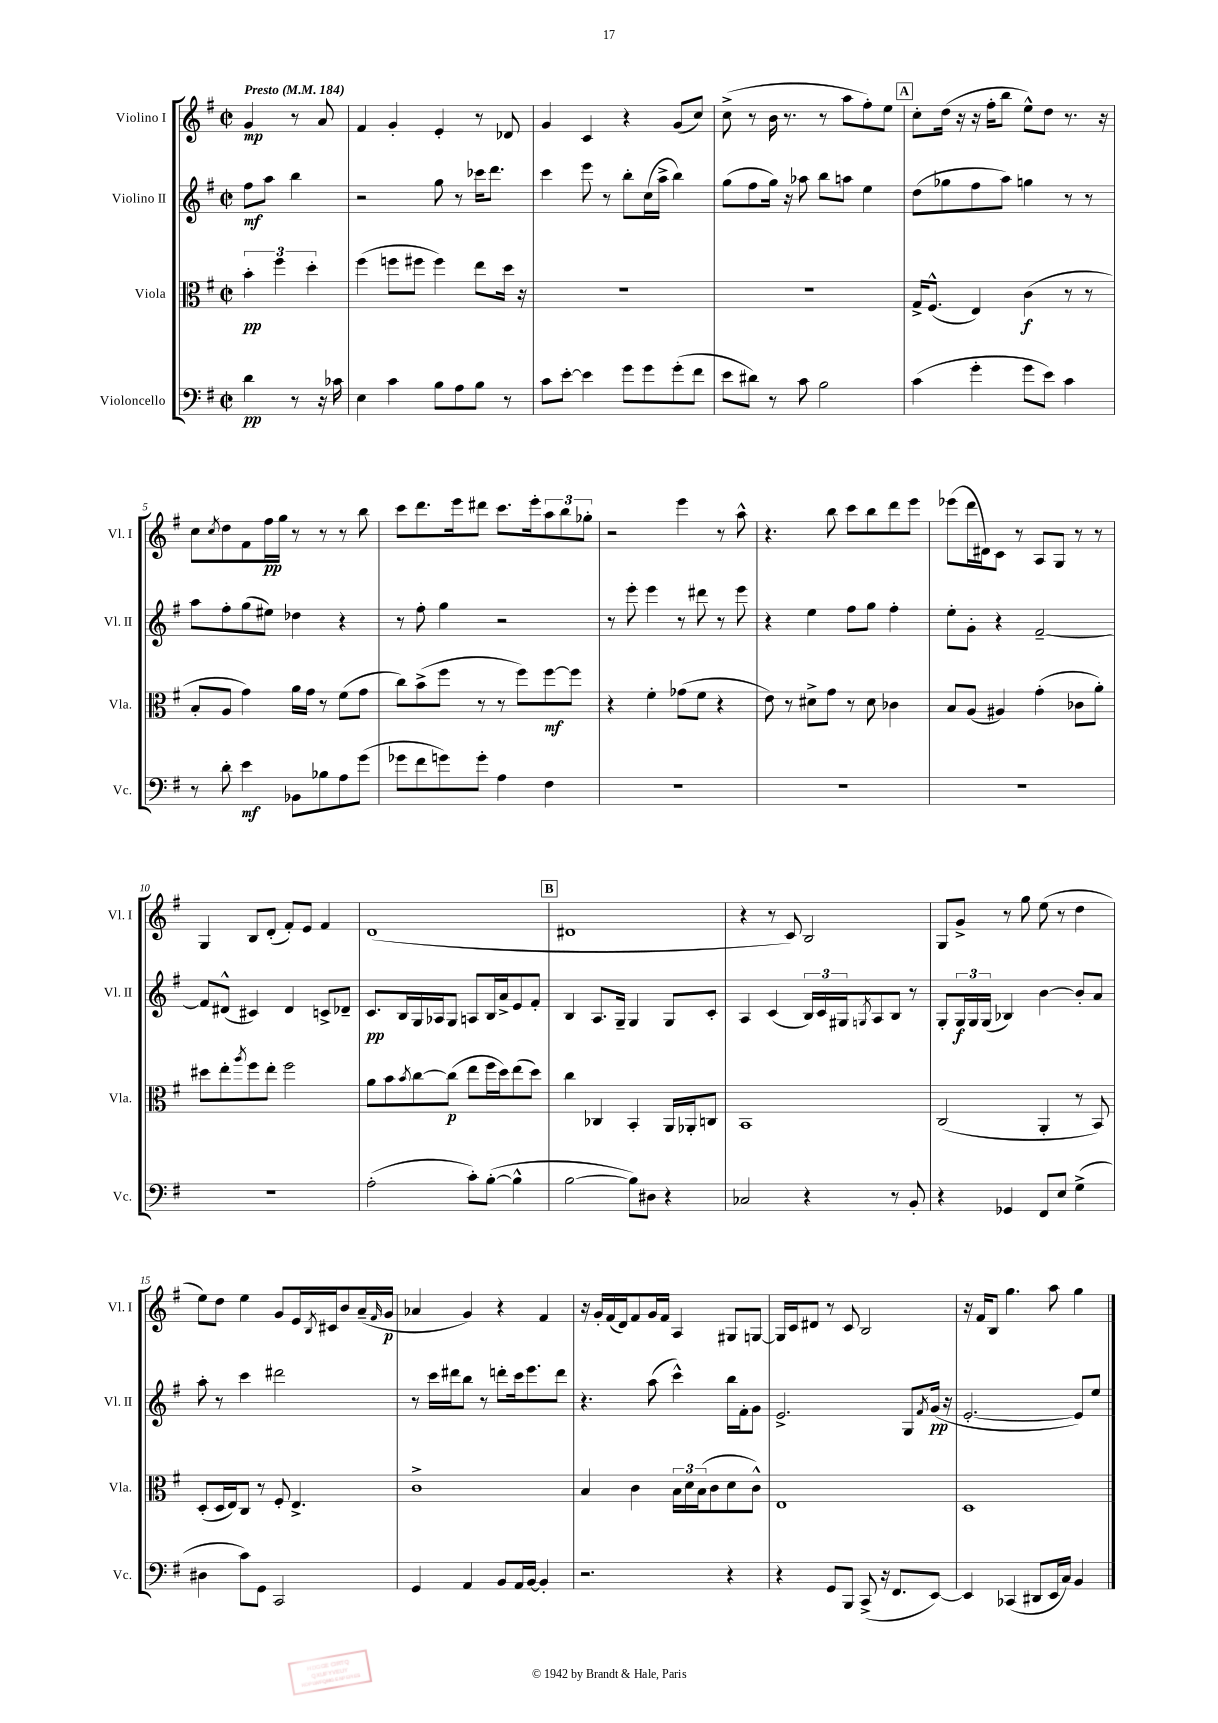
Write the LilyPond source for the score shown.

<<
\new StaffGroup <<
\new Staff = "s0" \with { instrumentName = "Violino I" shortInstrumentName = "Vl. I" } {
    \clef treble \key g \major \defaultTimeSignature \time 2/2 \partial 2 \tempo "Presto" 4 = 184
    g'4\mp r8 a'8 |
    fis'4 g'4-. e'4-. r8 des'8 |
    g'4 c'4 r4 g'8( c''8) |
    c''8->( r8 b'16 r8. r8 a''8 fis''8-.) e''8 |
    \mark \markup { \box "A" } c''8-. d''16( r16 r16 fis''16-. b''8 e''8-^) d''8 r8. r16 |
    c''8 \acciaccatura { c''8 } d''8 fis'8 fis''16\pp g''16 r8 r8 r8 b''8 |
    c'''8 d'''8. e'''16 dis'''8 c'''8. e'''16-. \tuplet 3/2 { a''8 b''8 ges''8-. } |
    r2 e'''4 r8 a''8-^ |
    r4. b''8 c'''8 b''8 d'''8 e'''8 |
    ees'''8( d'''16 dis'16) c'8 r8 a8 g8 r8 r8 |
    g4 b8 d'8-.( fis'8-.) e'8 fis'4 |
    d'1( |
    \mark \markup { \box "B" } dis'1 |
    r4 r8 c'8) b2 |
    g8 g'8-> r8 g''8 e''8( r8 d''4 |
    e''8) d''8 e''4 g'8 e'16 \acciaccatura { b8 } cis'16 b'8 a'16--( \grace { fis'16 } g'16\p |
    aes'4 g'4) r4 fis'4 |
    r16 g'16-. fis'16( d'16) fis'8 g'16 fis'16 a4 gis8 g8~ |
    g16 c'16 dis'8 r8 c'8 b2 |
    r16 fis'16 b8 g''4. a''8 g''4 \bar "|." |
}
\new Staff = "s1" \with { instrumentName = "Violino II" shortInstrumentName = "Vl. II" } {
    \clef treble \key g \major \defaultTimeSignature \time 2/2 \partial 2
    fis''8\mf a''8 b''4 |
    r2 g''8 r8 ces'''16 d'''8. |
    c'''4 e'''8 r8 b''8-. c''16( a''16-> b''4) |
    g''8( fis''8 g''16) r16 aes''8 b''8 a''8 e''4 |
    \mark \markup { \box "A" } d''8( ges''8 fis''8 a''8) g''4 r8 r8 |
    a''8 fis''8-. g''8( eis''8) des''4 r4 |
    r8 fis''8-. g''4 r2 |
    r8 e'''8-. e'''4 r8 dis'''8 r8 e'''8 |
    r4 e''4 fis''8 g''8 fis''4-. |
    e''8-. g'8-. r4 fis'2~-- |
    fis'8 dis'8-^( cis'4) dis'4 c'8-> des'8-- |
    c'8.\pp b16 g16 aes16 g8 a8 b16 a'16-> e'8 fis'8-. |
    \mark \markup { \box "B" } b4 a8. g16-- g4 g8 c'8-. |
    a4 c'4( \tuplet 3/2 { b16) c'16 gis16 } \acciaccatura { g8 } a8 b8 r8 |
    g8-. \tuplet 3/2 { g16\f g16 g16( } bes4) b'4~ b'8-. a'8 |
    a''8-. r8 c'''4 dis'''2 |
    r8 c'''16 dis'''16 b''8 r8 d'''8-. c'''16 e'''8. d'''8 |
    r4. a''8( c'''4-^) b''16 fis'16-. g'8 |
    e'2.-> g8 \acciaccatura { fis'8 } g'16\pp( r16 |
    e'2.~-. e'8) e''8 \bar "|." |
}
\new Staff = "s2" \with { instrumentName = "Viola" shortInstrumentName = "Vla." } {
    \clef alto \key g \major \defaultTimeSignature \time 2/2 \partial 2
    \tuplet 3/2 { b'4-.\pp fis''4 d''4-. } |
    fis''4( f''8 fis''8 fis''4) e''8 d''16 r16 |
    R1 |
    R1 |
    \mark \markup { \box "A" } g16-> fis8.-^( e4) c'4\f( r8 r8 |
    b8-. a8 g'4) a'16 g'16 r8 fis'8( g'8 |
    c''8) b'8->( fis''8 r8 r8 fis''8) fis''8~\mf fis''8 |
    r4 fis'4-. ges'8( fis'8 r4 |
    e'8) r8 dis'8-> g'8 r8 dis'8 ces'4 |
    b8 a8( ais4) g'4-.( ces'8 a'8-.) |
    dis''8 e''8-. \acciaccatura { a''8 } fis''8 e''8-. fis''2 |
    a'8 b'8 \acciaccatura { b'8 } c''8~ c''8\p( e''8 fis''16 d''16) e''8( d''8) |
    \mark \markup { \box "B" } c''4 ces4 b,4-. a,16 aes,16-. c8 |
    b,1 |
    c2( a,4-. r8 b,8) |
    d8-.( d16 e16) c8 r8 fis8-. e4.-> |
    c'1-> |
    b4 c'4 \tuplet 3/2 { b16 d'16 b16( } c'8 d'8 c'8-^) |
    e1 |
    d1 \bar "|." |
}
\new Staff = "s3" \with { instrumentName = "Violoncello" shortInstrumentName = "Vc." } {
    \clef bass \key g \major \defaultTimeSignature \time 2/2 \partial 2
    d'4\pp r8 r16 ces'16 |
    e4 c'4 b8 a8 b8 r8 |
    c'8 e'8~-. e'4 g'8 g'8 g'8-.( fis'8 |
    e'8 dis'8) r8 c'8 b2 |
    \mark \markup { \box "A" } c'4( g'4-. g'8 e'8) c'4 |
    r8 d'8-. e'4\mf bes,8 bes8 a8 g'8( |
    ges'8 fis'8 g'8) g'8-. a4 fis4 |
    R1 |
    R1 |
    R1 |
    R1 |
    a2-.( c'8-.) b8~-.( b4-^ |
    \mark \markup { \box "B" } b2~ b8) dis8 r4 |
    ces2 r4 r8 b,8-. |
    r4 ges,4 fis,8 e8 g4->( |
    dis4 c'8) g,8 c,2 |
    g,4 a,4 b,8 a,16 b,16~ b,4-. |
    r2. r4 |
    r4 g,8 b,,8 c,8->( r16 fis,8. e,8~) |
    e,4 ces,4( dis,8 e,16 c16) b,4 \bar "|." |
}
>>
>>
